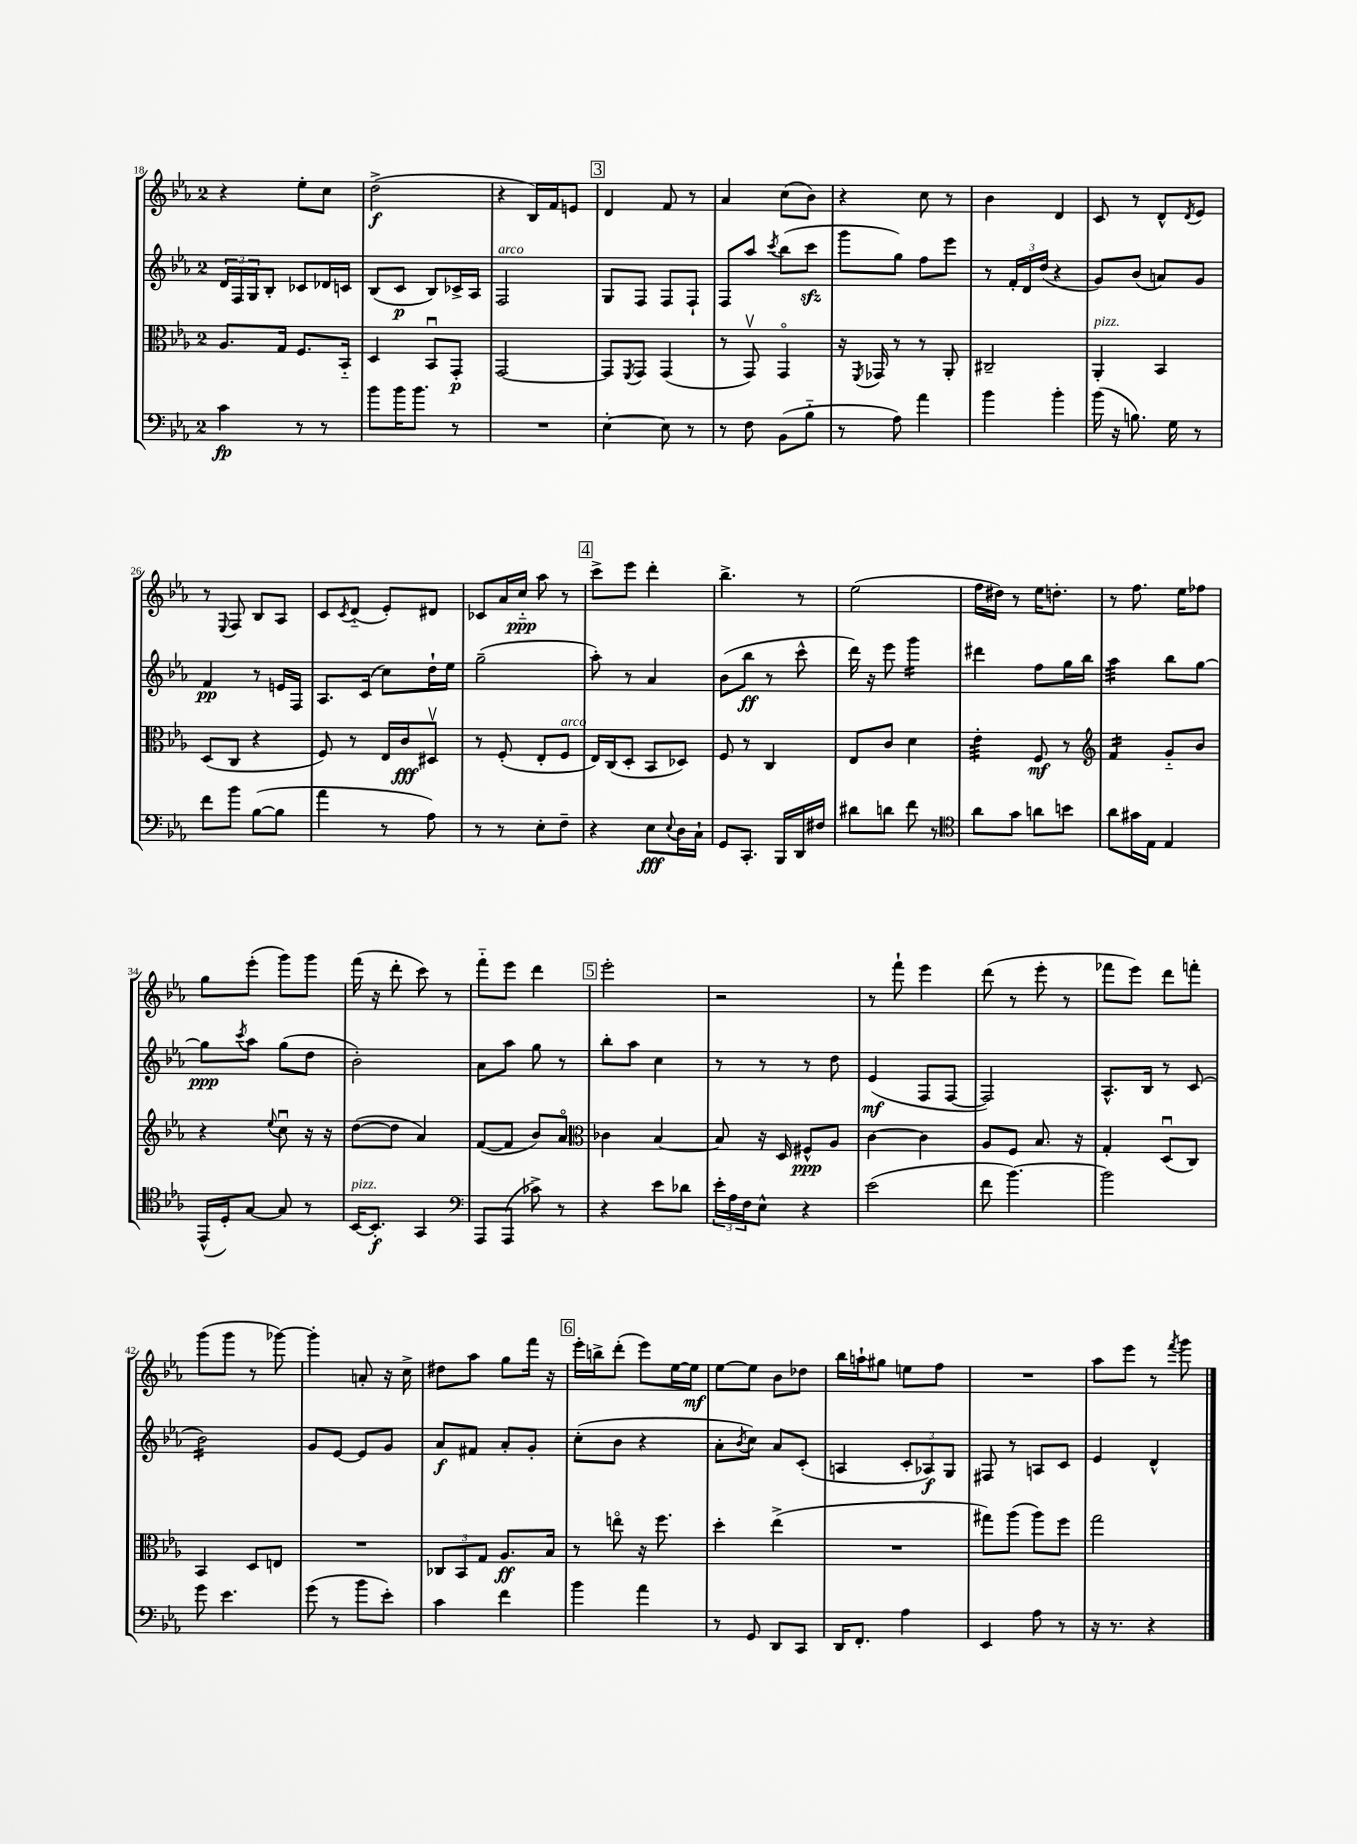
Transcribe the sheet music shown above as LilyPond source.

<<
\new StaffGroup <<
\new Staff = "s0" {
    \clef treble \key ees \major \once \override Staff.TimeSignature.style = #'single-digit \time 2/4
    r4 ees''8-. c''8 |
    d''2->\f( |
    r4 bes16) f'16 e'8 |
    \mark \markup { \box "3" } d'4 f'8 r8 |
    aes'4 c''8( bes'8) |
    r4 c''8 r8 |
    bes'4 d'4 |
    c'8 r8 d'8-^ \acciaccatura { d'8 } ees'8 |
    r8 \appoggiatura { ees8 } f8 bes8 aes8 |
    c'8 \acciaccatura { c'8 } d'8-_( ees'8-.) dis'8 |
    ces'8 aes'16 c''16-_\ppp aes''8 r8 |
    \mark \markup { \box "4" } c'''8-> ees'''8 d'''4-. |
    bes''4.-> r8 |
    ees''2( |
    f''16 dis''16) r8 ees''16 d''8.-. |
    r8 f''8. ees''16 fes''8 |
    g''8 ees'''8-.( g'''8) g'''8 |
    f'''16( r16 d'''8-. c'''8) r8 |
    f'''8-_ ees'''8 d'''4 |
    \mark \markup { \box "5" } ees'''2-. |
    r2 |
    r8 f'''8-! ees'''4 |
    d'''8( r8 ees'''8-. r8 |
    fes'''8 ees'''8) d'''8 f'''8-. |
    g'''8( g'''8 r8 ges'''8~) |
    ges'''4-. a'8-. r16 c''16-> |
    dis''8 aes''8 g''8 f'''16 r16 |
    \mark \markup { \box "6" } ees'''16-. b''16-> d'''8-.( ees'''8) ees''16~ ees''16\mf |
    ees''8~ ees''8 bes'8 des''8 |
    bes''16 a''16-! gis''8 e''8 f''8 |
    R2 |
    aes''8 ees'''8 r8 \acciaccatura { f'''8 } g'''8 \bar "|." |
}
\new Staff = "s1" {
    \clef treble \key ees \major \once \override Staff.TimeSignature.style = #'single-digit \time 2/4
    \tuplet 3/2 { d'16 f16 g16 } bes8-. ces'8 des'16 c'16 |
    bes8( c'8\p bes8) ces'16-> aes16 |
    f2^\markup { \italic "arco" } |
    \mark \markup { \box "3" } g8 f8 f8 f8-! |
    f8 aes''8 \acciaccatura { c'''8 } bes''8( c'''8\sfz |
    g'''8 g''8) f''8 ees'''8 |
    r8 \tuplet 3/2 { f'16-. d'16 d''16( } r4 |
    g'8) bes'8( a'8) g'8 |
    f'4\pp r8 e'16 f16 |
    aes8. c'16( c''8) d''16-! ees''16 |
    g''2--( |
    \mark \markup { \box "4" } aes''8-.) r8 aes'4 |
    bes'8( bes''8\ff r8 c'''8-^ |
    d'''16) r16 ees'''8 g'''4:16 |
    dis'''4 f''8 g''16 bes''16 |
    aes''4:32 bes''8 g''8~ |
    g''8\ppp \acciaccatura { c'''8 } aes''8 g''8( d''8 |
    bes'2-.) |
    aes'8 aes''8 g''8 r8 |
    \mark \markup { \box "5" } bes''8-. aes''8 c''4 |
    r8 r8 r8 d''8 |
    ees'4\mf( f8 f8~ |
    f2) |
    aes8.-^ bes16 r8 c'8( |
    bes'2:16) |
    g'8 ees'8~ ees'8 g'8 |
    aes'8\f fis'8 aes'8-. g'8-. |
    \mark \markup { \box "6" } c''8-.( bes'8 r4 |
    aes'8-. \acciaccatura { bes'8 } c''8) aes'8 c'8-.( |
    a4 \tuplet 3/2 { c'8-. aes8\f) g8 } |
    fis8 r8 a8 c'8 |
    ees'4 d'4-^ \bar "|." |
}
\new Staff = "s2" {
    \clef alto \key ees \major \once \override Staff.TimeSignature.style = #'single-digit \time 2/4
    aes8. g16 f8. bes,16-_ |
    d4 bes,8\downbow g,8-.\p |
    g,2~ |
    \mark \markup { \box "3" } g,8 \acciaccatura { f,8 } g,8 g,4( |
    r8 g,8\upbow) g,4\flageolet |
    r16 \acciaccatura { f,8 } ges,16 r8 r8 aes,8-. |
    cis2-- |
    aes,4-.^\markup { \italic "pizz." } bes,4 |
    d8( c8 r4 |
    f8) r8 ees16 c'16\fff dis8\upbow |
    r8 f8-.( ees8-. f8^\markup { \italic "arco" } |
    \mark \markup { \box "4" } ees16) c16( d8-. bes,8 des8) |
    f8 r8 c4 |
    ees8 c'8 d'4 |
    ees'4:32-. f8\mf r8 |
    \clef treble f'4:16 g'8-_ bes'8 |
    r4 \appoggiatura { ees''8 } c''8\downbow r16 r16 |
    d''8~( d''8 aes'4) |
    f'8~( f'8 bes'8) aes'8\flageolet |
    \mark \markup { \box "5" } \clef alto ces'4 bes4~ |
    bes8 r16 d16 fis8-^\ppp aes8 |
    c'4~ c'4 |
    aes8 f8 bes8. r16 |
    g4-. d8\downbow( c8) |
    bes,4 d8 e8 |
    R2 |
    \tuplet 3/2 { ces8 bes,8 g8 } aes8.\ff bes16 |
    \mark \markup { \box "6" } r8 e''8\flageolet r16 f''8. |
    d''4-. ees''4->( |
    R2 |
    gis''8) aes''8( aes''8) f''8 |
    g''2 \bar "|." |
}
\new Staff = "s3" {
    \clef bass \key ees \major \once \override Staff.TimeSignature.style = #'single-digit \time 2/4
    c'4\fp r8 r8 |
    bes'8 bes'16 bes'8. r8 |
    R2 |
    \mark \markup { \box "3" } ees4~-. ees8 r8 |
    r8 f8 bes,8( bes8-_ |
    r8 aes8) aes'4 |
    bes'4 bes'4-. |
    bes'16( r16 b8.) g16 r8 |
    f'8 bes'8 bes8~( bes8 |
    aes'4 r8 aes8) |
    r8 r8 ees8-. f8-- |
    \mark \markup { \box "4" } r4 ees8\fff \appoggiatura { ees8 } d16 c16-! |
    g,8 c,8.-. bes,,16 d,16 fis16 |
    dis'8 d'8 f'8 r8 |
    \clef tenor aes'8 g'8 a'8 b'8 |
    aes'8 gis'16 ees16 ees4 |
    ees,16-^( d16-.) g8~ g8 r8 |
    bes,16~^\markup { \italic "pizz." } bes,8.-.\f g,4 |
    \clef bass aes,,8 aes,,8( ces'8->) r8 |
    \mark \markup { \box "5" } r4 ees'8 des'8 |
    \tuplet 3/2 { ees'16-. aes16 f16 } ees8-^ r4 |
    ees'2( |
    f'8 bes'4.~) |
    bes'2 |
    g'8 ees'4. |
    g'8( r8 bes'8 ees'8-.) |
    c'4 f'4 |
    \mark \markup { \box "6" } bes'4 aes'4 |
    r8 g,8 d,8 c,8 |
    d,16 f,8.-. aes4 |
    ees,4 aes8 r8 |
    r16 r8. r4 \bar "|." |
}
>>
>>
\layout { \context { \Score currentBarNumber = #18 } }
